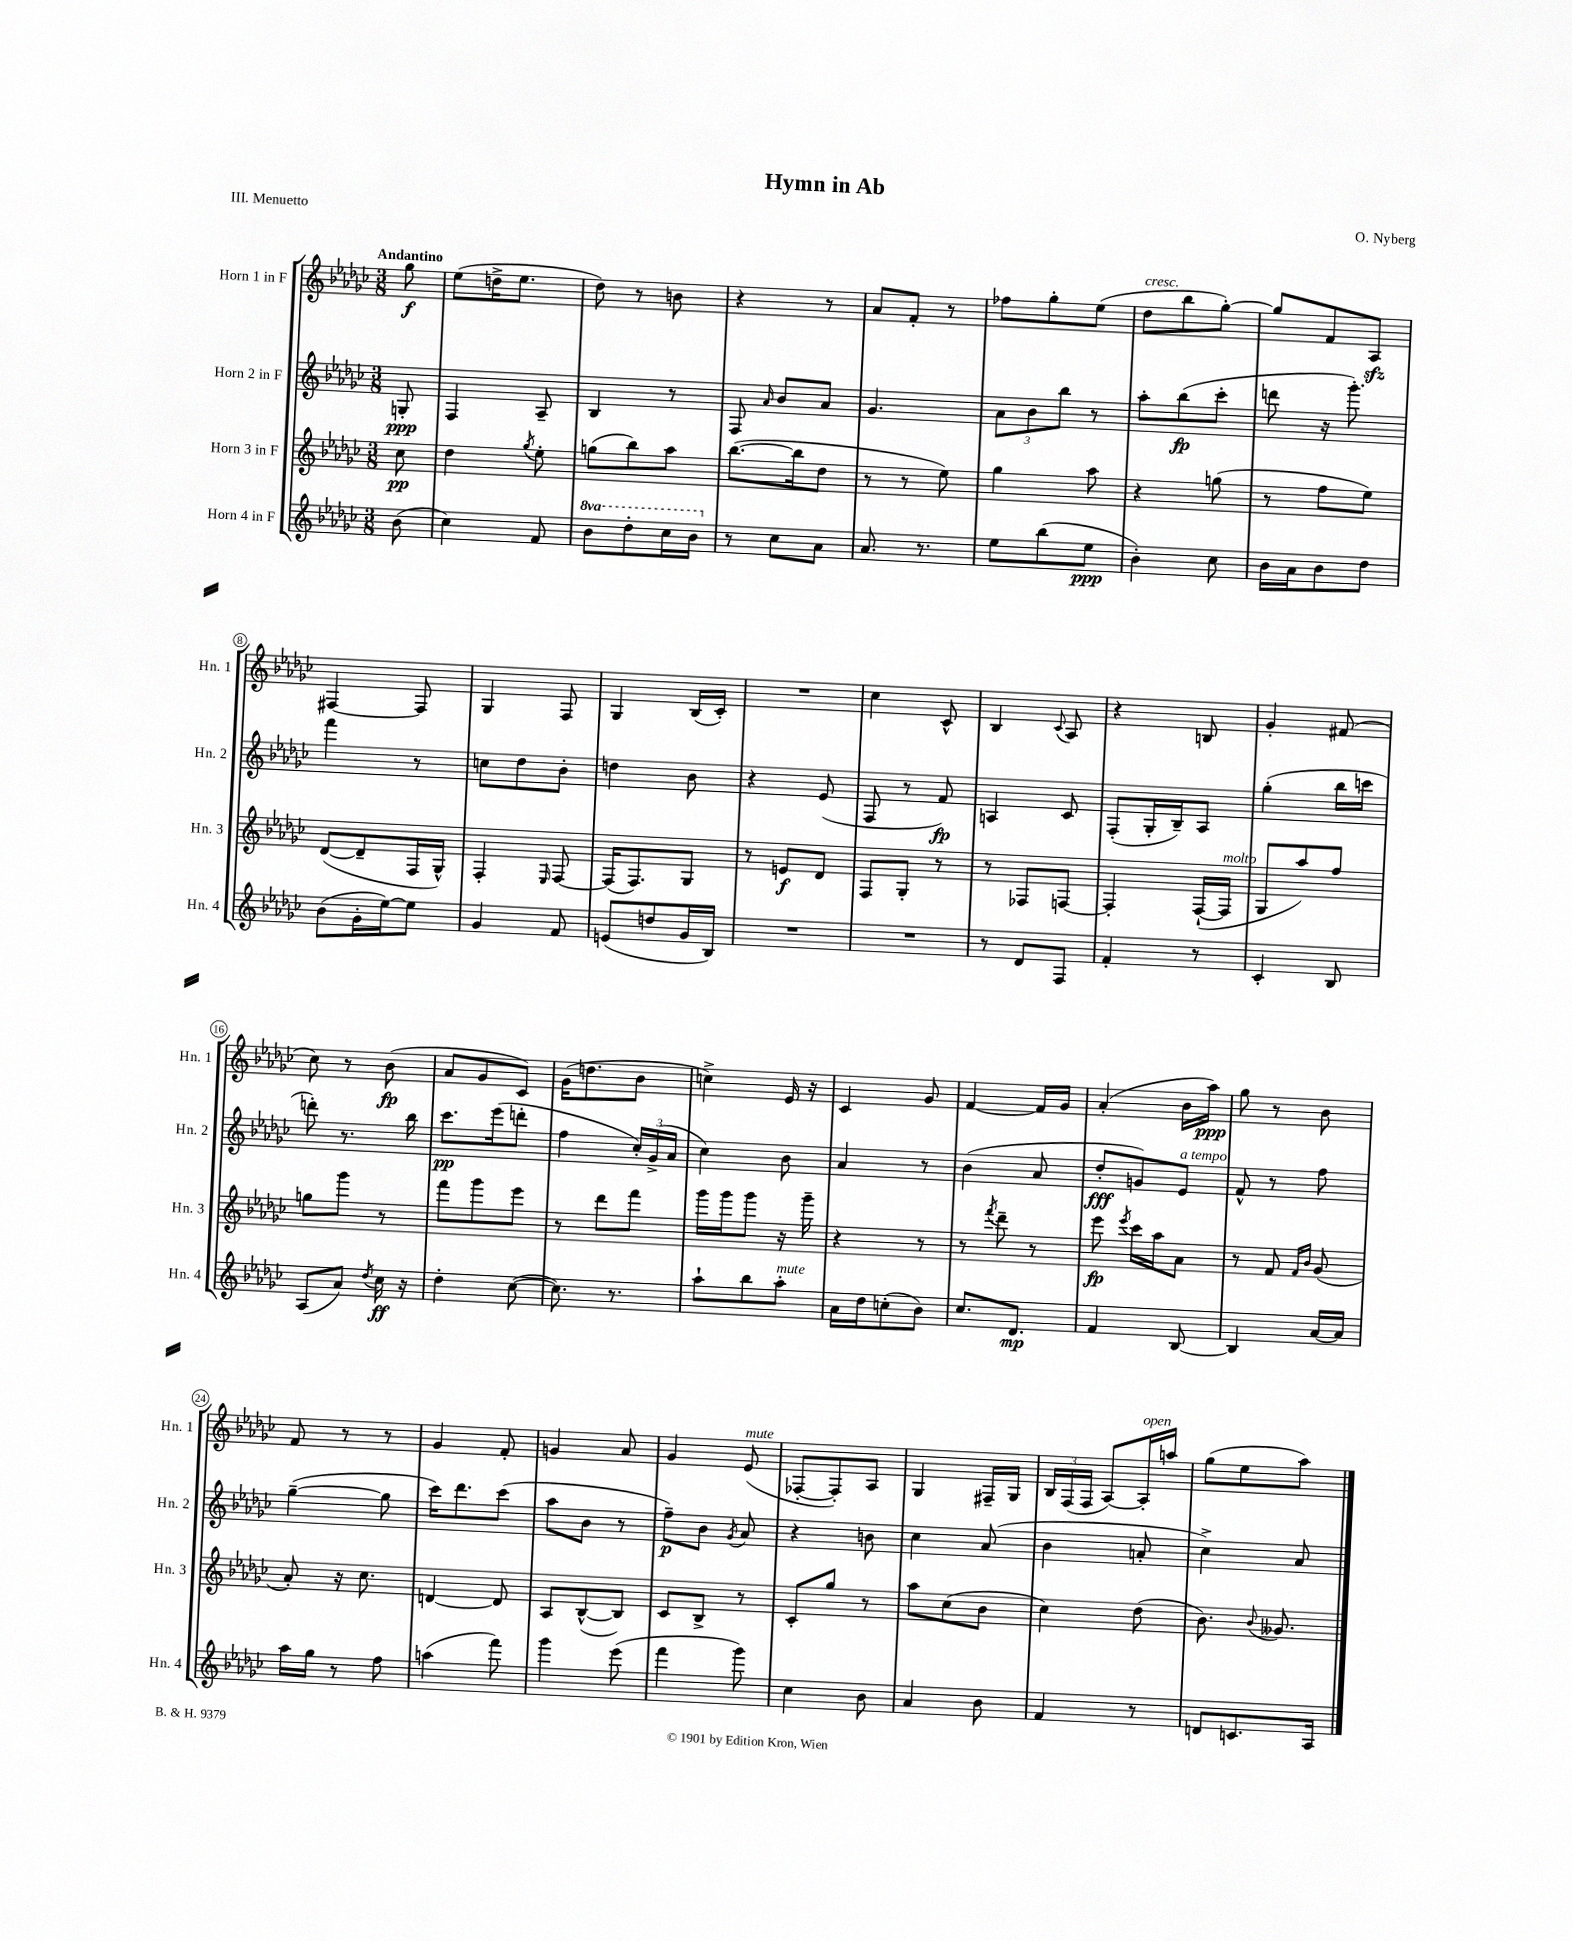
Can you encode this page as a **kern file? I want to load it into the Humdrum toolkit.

**kern	**kern	**kern	**kern
*staff4	*staff3	*staff2	*staff1
*clefG2	*clefG2	*clefG2	*clefG2
*k[b-e-a-d-g-c-]	*k[b-e-a-d-g-c-]	*k[b-e-a-d-g-c-]	*k[b-e-a-d-g-c-]
*M3/8	*M3/8	*M3/8	*M3/8
(8b-	8cc-	8G'	8gg-
=	=	=	=
4cc-)	4dd-	4F	(8ee-
.	.	.	16dd^
.	.	.	8.ee-
.	8qgg-	.	.
8f	8ee-'	8A-~	.
=	=	=	=
8bb-	(8gg	4B-	8dd-)
8ddd-'	8bb-)	.	8r
16ccc-	8aa-	8r	8b
16bb-	.	.	.
=	=	=	=
8r	([8.bb-	8F	4r
.	.	16qqa-	.
8cc-	.	8b-	.
.	16bb-]	.	.
8a-	8dd-	8a-	8r
=	=	=	=
8.a-	8r	4.g-	8a-
.	8r	.	8f'
8.r	.	.	.
.	8ee-)	.	8r
=	=	=	=
8ee-	4gg-	12a-	8ff-
.	.	12b-	.
(8bb-	.	.	8gg-'
.	.	12bb-	.
8ee-	8aa-	8r	(8ee-
=	=	=	=
4b-')	4r	8aa-'	8dd-
.	.	(8bb-	8bb-
8cc-	(8gg	8ccc-'	[8gg-')
=	=	=	=
16b-	8r	8ddd	8gg-]
16a-	.	.	.
8b-	8ff	16r	8f
.	.	8.ggg-')	.
8dd-	8ee-)	.	8A-
=	=	=	=
(8b-	([8d-	4fff	[4F#
16g-'	8d-~]	.	.
[16ee-)	.	.	.
8ee-]	16F	8r	8F#]
.	16G-^^)	.	.
=	=	=	=
4g-	4F'	8cc	4G-
.	.	8dd-	.
.	16qqE-	.	.
8f	[8F	8b-'	8F
=	=	=	=
(8e	(16F]	4dd	4G-
.	8.F)	.	.
8dd	.	.	.
16g-	8G-	8b-	(16B-
16B-)	.	.	16c-')
=	=	=	=
4.r	8r	4r	4.r
.	8e	.	.
.	8d-	(8e-	.
=	=	=	=
4.r	8F	8F	4cc-
.	8G-'	8r	.
.	8r	8f)	8c-^^
=	=	=	=
8r	8r	4A	4B-
8d-	8F-	.	.
.	.	.	8qqc-
8F	[8F	8c-	8A-
=	=	=	=
4f'	4F']	(8F'	4r
.	.	16G-'	.
.	.	16B-~)	.
8r	([16F`	8A-	8B
.	16F]	.	.
=	=	=	=
4c-'	8G-	(4gg-'	4g-'
.	8aa-)	.	.
8B-	8ff	16bb-	(8f#
.	.	16ccc	.
=	=	=	=
(8A-	8gg	8ddd')	8cc-)
8a-)	8ggg-	8.r	8r
8qdd-	.	.	.
16cc-	8r	.	(8b-
16r	.	16bb-	.
=	=	=	=
4dd-'	8fff	8.ccc-	8a-
.	8ggg-	.	8g-
.	.	(16eee-	.
([8cc-	8eee-	8ddd'	8c-)
=	=	=	=
8.cc-])	8r	4ff	(16g-
.	.	.	8.dd
.	8ddd-	.	.
8.r	.	.	.
.	8fff	24cc-')	8b-
.	.	(24g-^	.
.	.	24a-	.
=	=	=	=
8aa-`	16ggg-	4cc-)	4cc^)
.	16ggg-	.	.
8bb-	8ggg-	.	.
8aa-'	16r	8b-	16e-
.	16ggg-~	.	16r
=	=	=	=
16a-	4r	4a-	4c-
16dd-	.	.	.
(8cc'	.	.	.
8b-)	8r	8r	8g-
=	=	=	=
8.cc-	8r	(4b-	[4f
.	8qfff	.	.
.	8ddd-~	.	.
8.d-	.	.	.
.	8r	8a-	16f]
.	.	.	16g-
=	=	=	=
4f	8eee-	8dd-'	(4a-'
.	8qeee-	.	.
.	16ccc-	8g)	.
.	16aa-	.	.
[8B-	8a-	8e-	16b-
.	.	.	16aa-)
=	=	=	=
4B-]	8r	8f^^	8gg-
.	8f	8r	8r
.	16qqf	.	.
.	16qqb-	.	.
[16a-	(8g-	8ff	8b-
16a-]	.	.	.
=	=	=	=
16aa-	8a-')	([4gg-~	8f
16gg-	.	.	.
8r	16r	.	8r
.	8.cc-	.	.
8ff	.	8gg-]	8r
=	=	=	=
(4aa	[4d	16ccc-)	4g-
.	.	8.ddd-	.
8fff)	8d]	(8ccc-	8f'
=	=	=	=
4ggg-	8A-	8aa-	4g
.	([8B-^^	8b-	.
(8eee-	8B-])	8r	8a-
=	=	=	=
4fff	8c-	8ff~)	4g-
.	8B-^	8b-	.
.	.	8qg-	.
8ggg-)	8r	8a-	(8e-
=	=	=	=
4cc-	8c-'	4r	[8F-'
.	8gg-	.	8F-'])
8b-	8r	8b	8A-
=	=	=	=
4a-	8aa-	4cc-	4G-
.	(8cc-	.	.
8b-	8b-	(8a-	16F#~
.	.	.	16G-
=	=	=	=
4f	4cc-)	4b-	24B-
.	.	.	(24F
.	.	.	24F
.	.	.	[8A-)
8r	(8dd-	8a'	16A-']
.	.	.	16aa
=	=	=	=
8d	8.b-)	4cc-^)	(8gg-
8.c	.	.	8ee-
.	8qqb-	.	.
.	8.g--	.	.
.	.	8a-	8aa-)
16A-	.	.	.
==	==	==	==
*-	*-	*-	*-
